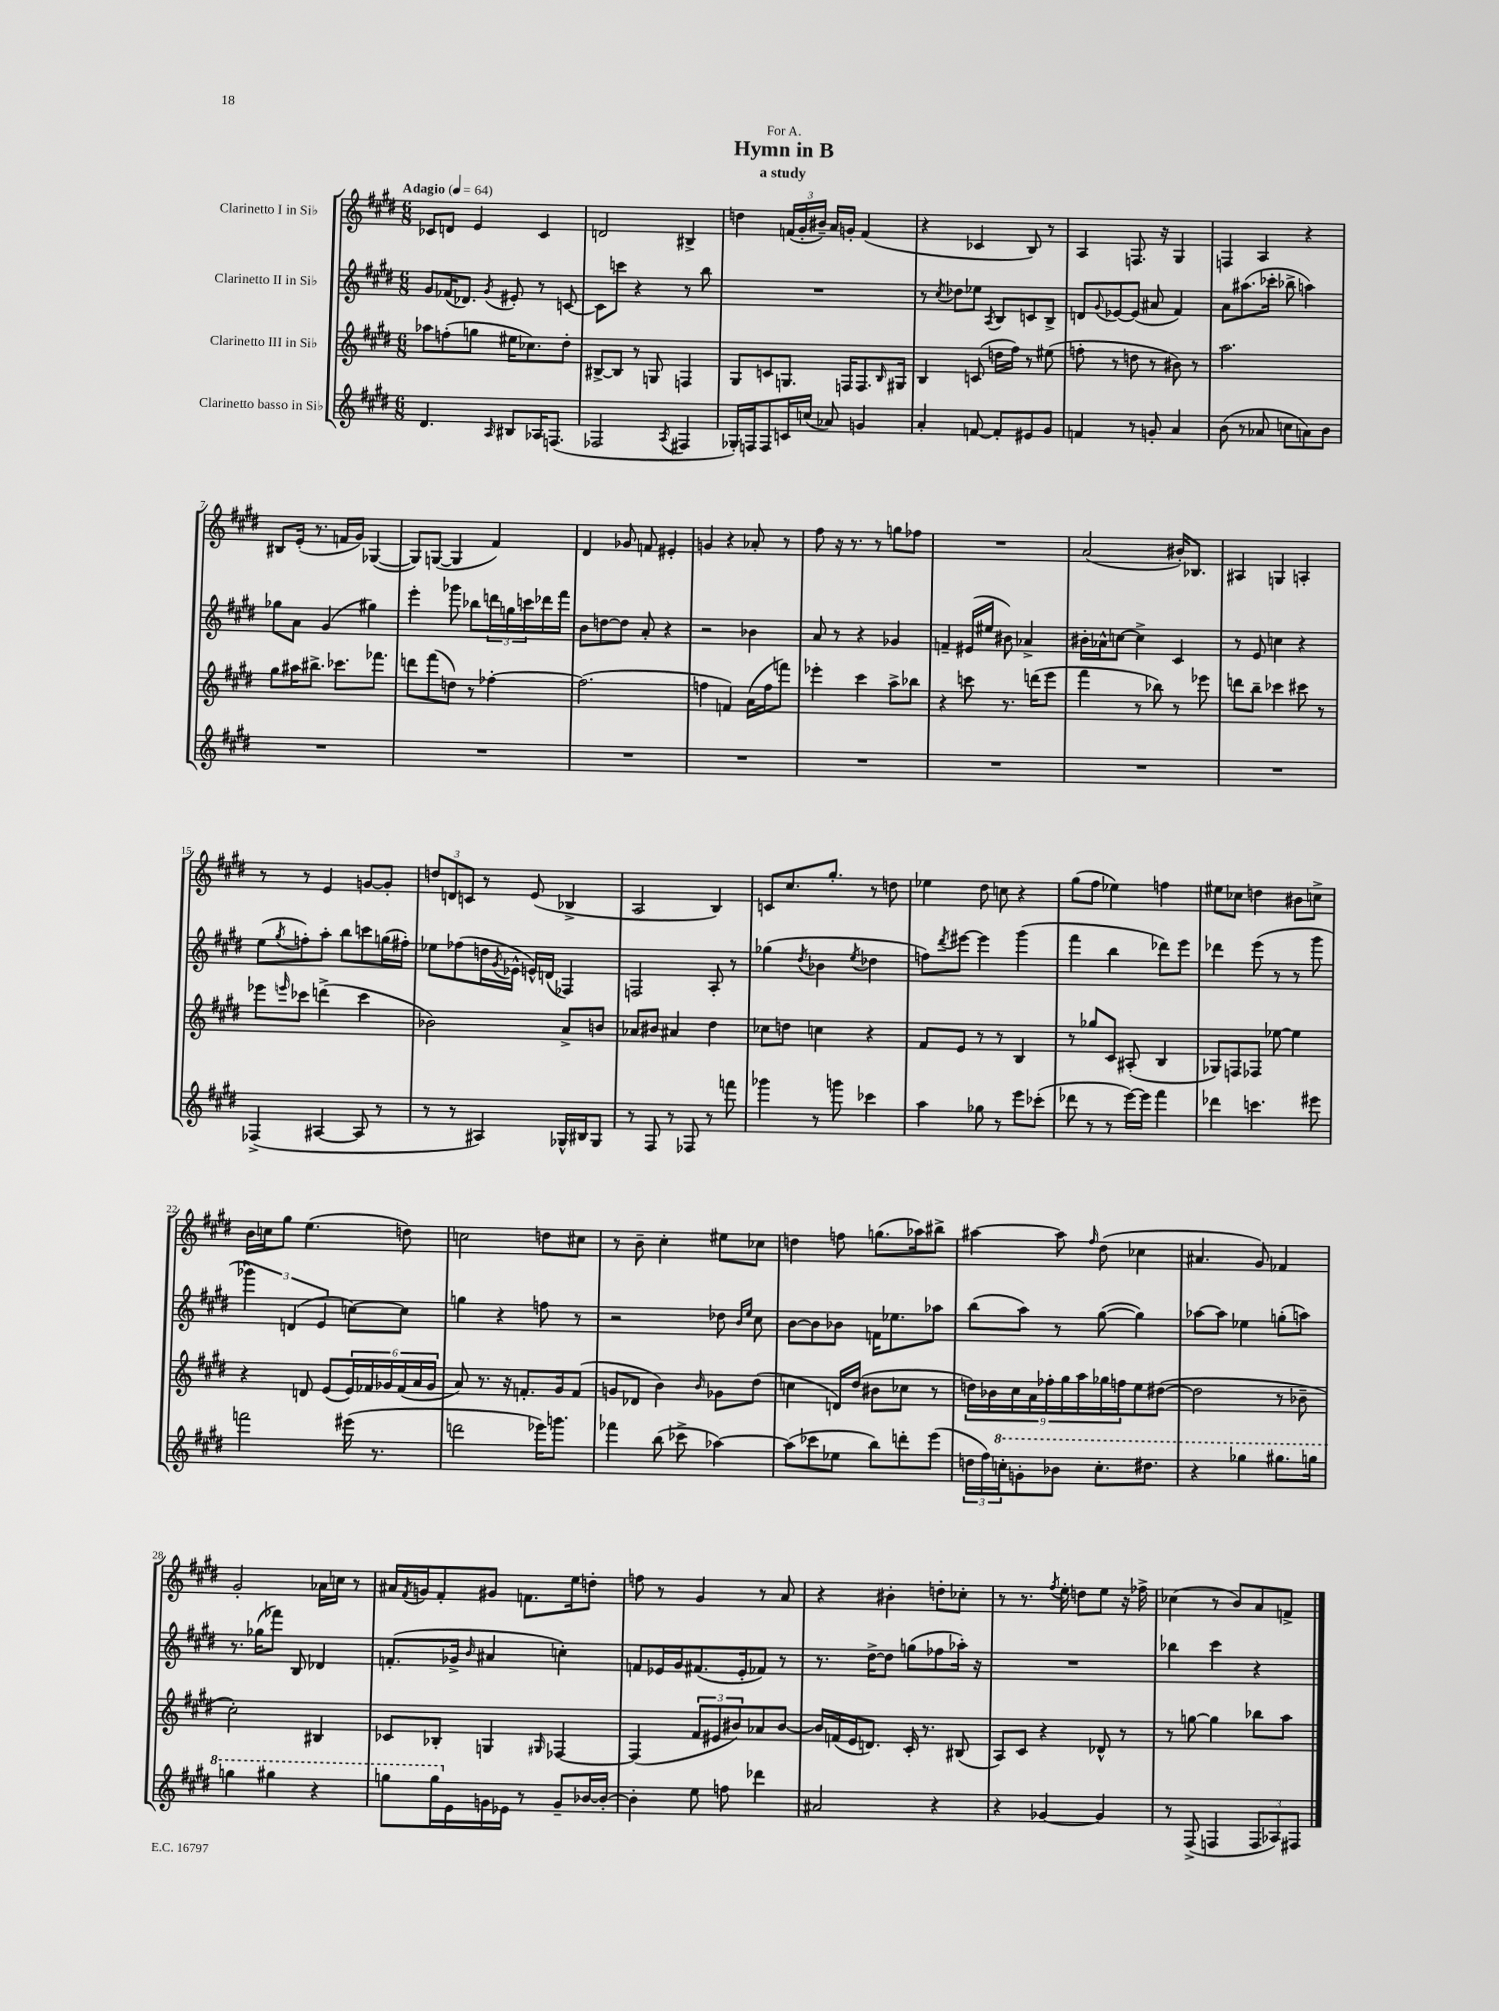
\header { title = "Hymn in B" subtitle = "a study" dedication = "For A." }
<<
\new StaffGroup <<
\new Staff = "s0" \with { instrumentName = "Clarinetto I in Sib" } {
    \clef treble \key e \major \numericTimeSignature \time 6/8 \tempo "Adagio" 4 = 64
    ces'8 d'8 e'4 ces'4 |
    d'2 bis4-> |
    d''4 \tuplet 3/2 { f'16( gis'16-. bis'16--) } a'16 g'16-. f'4( |
    r4 ces'4 b8) r8 |
    a4 f8. r16 gis4 |
    f4 a4 r4 |
    bis8 e'16-.( r8. f'16 gis'16) ges4~( |
    ges8) g8~( g4 fis'4) |
    dis'4 ges'8 f'8 eis'4-. |
    g'4 r4 aes'8-. r8 |
    fis''8 r16 r8. r8 g''8 fes''8 |
    R2. |
    a'2( bis'16-.) bes8. |
    ais4 g4 a4-. |
    r8 r8 e'4 g'8~ g'8-. |
    \tuplet 3/2 { d''8 d'8 c'8 } r8 e'8( bes4-> |
    a2 b4) |
    c'8 cis''8. gis''8.-. r8 d''8 |
    ees''4 dis''8 c''8 r4 |
    gis''8( fis''8 ees''4) f''4 |
    eis''8 ces''8 d''4 bis'8 c''8-> |
    b'16 c''16 gis''8 e''4.( d''8) |
    c''2 d''8 cis''8 |
    r8 b'8-- cis''4-. eis''8 ces''8 |
    d''4 f''8 g''8.( aes''16) bis''8-> |
    ais''4~ ais''8 \grace { fis''16 } dis''8( ces''4 |
    ais'4. gis'8) fes'4 |
    gis'2-. aes'16 c''16 r8 |
    ais'16 \acciaccatura { fis'8 } g'16 fis'8-. gis'8 f'8. e''16 d''8-. |
    f''8 r8 gis'4 r8 a'8 |
    r4 bis'4-. d''8-. ces''8-. |
    r8 r8. \acciaccatura { fis''8 } e''16-. d''8 e''8 r16 fes''16-> |
    ces''4( r8 b'8) a'8 f'8-> \bar "|." |
}
\new Staff = "s1" \with { instrumentName = "Clarinetto II in Sib" } {
    \clef treble \key e \major \numericTimeSignature \time 6/8
    gis'8 fes'16( des'8.) \acciaccatura { gis'8 } eis'8-. r8 c'8~ |
    c'8 c'''8 r4 r8 b''8 |
    R2. |
    r8 \acciaccatura { cis''8 } des''8 ees''8 \acciaccatura { a8 } b8 c'8 b8-> |
    d'8 \appoggiatura { gis'8 } ees'8~ ees'8( ais'8 fis'4) |
    a'8 ais''8.( ces'''16-. bes''8-> a''4) |
    ges''8 a'8 gis'4( gis''4) |
    e'''4-. ges'''8 bes''8 \tuplet 3/2 { d'''16 g''16 c'''16 } des'''16 fis'''16 |
    b'8 d''8~ d''8 a'8-. r4 |
    r2 bes'4 |
    a'8 r8 r4 ges'4 |
    f'4-- eis'16( eis''16 bis'8) aes'4-> |
    bis'16-. aes'16-^ c''8~ c''4-> cis'4 |
    r8 e'8 c''4 r4 |
    e''8( \acciaccatura { gis''8 } f''8-.) a''8-. b''8 c'''8 g''16( fis''16-.) |
    ees''8 fes''8( d''16 \acciaccatura { gis'8 } ees'16-^ e'16-^) d'16( fes4) |
    f2 a8-. r8 |
    ges''4( \acciaccatura { dis''8 } bes'4 \acciaccatura { e''8 } des''4 |
    f''8) \acciaccatura { dis'''8 } eis'''8~ eis'''4 gis'''4( |
    fis'''4 b''4 des'''8) e'''8 |
    des'''4 e'''8( r8 r8 gis'''8 |
    \tuplet 3/2 { ges'''4) d'4( e'4 } c''8~) c''8 |
    g''4 r4 f''8 r8 |
    r2 des''8 \grace { b'16 e''16 } cis''8 |
    b'8~ b'8 bes'8 f'16 ees''8. aes''8 |
    b''8( a''8) r8 gis''8~( gis''4) |
    aes''8~ aes''8 ees''4 g''8-.( a''8) |
    r8. ges''16( fes'''8) b8 des'4 |
    f'8.-.( ges'16-> \grace { b'16 } ais'4 c''4-.) |
    f'8 ees'16 gis'16 fis'8.( ees'16-. fes'8) r8 |
    r8. dis''16~-> dis''8 g''8( fes''8 aes''16-.) r16 |
    R2. |
    bes''4 cis'''4 r4 \bar "|." |
}
\new Staff = "s2" \with { instrumentName = "Clarinetto III in Sib" } {
    \clef treble \key e \major \numericTimeSignature \time 6/8
    aes''8 f''8-.( g''8 eis''16 ces''8.) dis''8-. |
    bis8~-> bis8 r8 g8 f4 |
    gis8 c'8 g8. f16 f8. \grace { b16 } gis16 |
    b4 c'8( d''16 fis''16) r8 eis''8( |
    f''8-. r8 d''8 r8 bis'8) r8 |
    a''2. |
    gis''8 ais''16 bis''8.-> ces'''8. fes'''8. |
    d'''8 fis'''8( d''8) r8 fes''4~-. |
    fes''2.( |
    f''4 f'4) a'16( f''16 f'''8) |
    ees'''4-. cis'''4 a''8-> bes''8 |
    r4 c'''8 r8. d'''16( e'''8 |
    fis'''4 r8 bes''8) r8 ees'''8 |
    d'''8 b''8-- ces'''4 cis'''8 r8 |
    ees'''8 \grace { e'''16 } ces'''8 d'''4->( ces'''4 |
    bes'2) a'8-> b'8 |
    aes'8 bis'8 ais'4 dis''4 |
    ces''8 d''8 c''4 r4 |
    fis'8 e'8 r8 r8 b4 |
    r8 ges''8 cis'8 ais8-.( b4 |
    ges8) f8 fes8 ees''8~ ees''4 |
    r4 d'8 e'8( \tuplet 6/4 { e'16) fes'16 ges'16 fes'16( a'16 ges'16 } |
    a'8) r8. r16 f'8.-. gis'16 f'8( |
    g'8 des'8 b'4) \grace { b'16 } ges'8 dis''8( |
    c''4 d'16) dis''16( bis'8 ces''8 r8 |
    \tuplet 9/8 { d''16) bes'16 cis''16 a'16 fes''16-. gis''16 a''16 ges''16 f''16 } e''8 dis''8~( |
    dis''2 r8 bes'8-- |
    cis''2-.) bis4 |
    ces'8 bes8-. g4 \grace { gis16 } fes4~ |
    fes4( \tuplet 3/2 { fis'8 eis'8 bis'8) } aes'8 bis'8~ |
    bis'16 f'16( e'16 d'8.) cis'16-. r8. bis8( |
    a8) cis'8 r4 des'8-^ r8 |
    r8 g''8~ g''4 bes''8 a''8 \bar "|." |
}
\new Staff = "s3" \with { instrumentName = "Clarinetto basso in Sib" } {
    \clef treble \key e \major \numericTimeSignature \time 6/8
    dis'4. \grace { a16 } bis8 aes16 f8.( |
    fes2 \acciaccatura { a8 } fis4 |
    ges16-.) f16 f8 c'16 c''16( aes'8) g'4 |
    a'4-. f'8~ f'8-. eis'8 gis'8 |
    f'4 r8 g'8-. a'4 |
    b'8( r8 aes'8 c''8 a'8) b'8 |
    R2. |
    R2. |
    R2. |
    R2. |
    R2. |
    R2. |
    R2. |
    R2. |
    fes4->( ais4~ ais8 r8 |
    r8 r8 ais4) ges16-^ bis16 ges8 |
    r8 fis8 r8 fes8 r8 f'''8 |
    ges'''4 r8 g'''8 ces'''4 |
    a''4 ges''8 r8 e'''8 ces'''8-.( |
    des'''8 r8 r8 e'''16~) e'''16 fis'''4 |
    des'''4 c'''4. eis'''8 |
    f'''2 eis'''16( r8. |
    d'''2 ees'''16) g'''8. |
    fes'''4 b''8( ces'''8-> aes''4~) |
    aes''8( ces'''8 ees''8 b''8) d'''8-. e'''8( |
    \tuplet 3/2 { d''16 fis''16) \ottava #1 c'''16-. } g''8-. bes''8 c'''8.-. dis'''!8. |
    r4 ges'''4 gis'''8. g'''16 |
    g'''4 gis'''4 r4 |
    g'''8 g'''16 \ottava #0 e'16 g'16 ees'16 r8 g'8-- bes'16~ bes'16~-. |
    bes'4-. e''8 f''8 des'''4 |
    ais'2 r4 |
    r4 ges'4~ ges'4 |
    r8 fis8->( f4 \tuplet 3/2 { f8 aes8) fis8 } \bar "|." |
}
>>
>>
